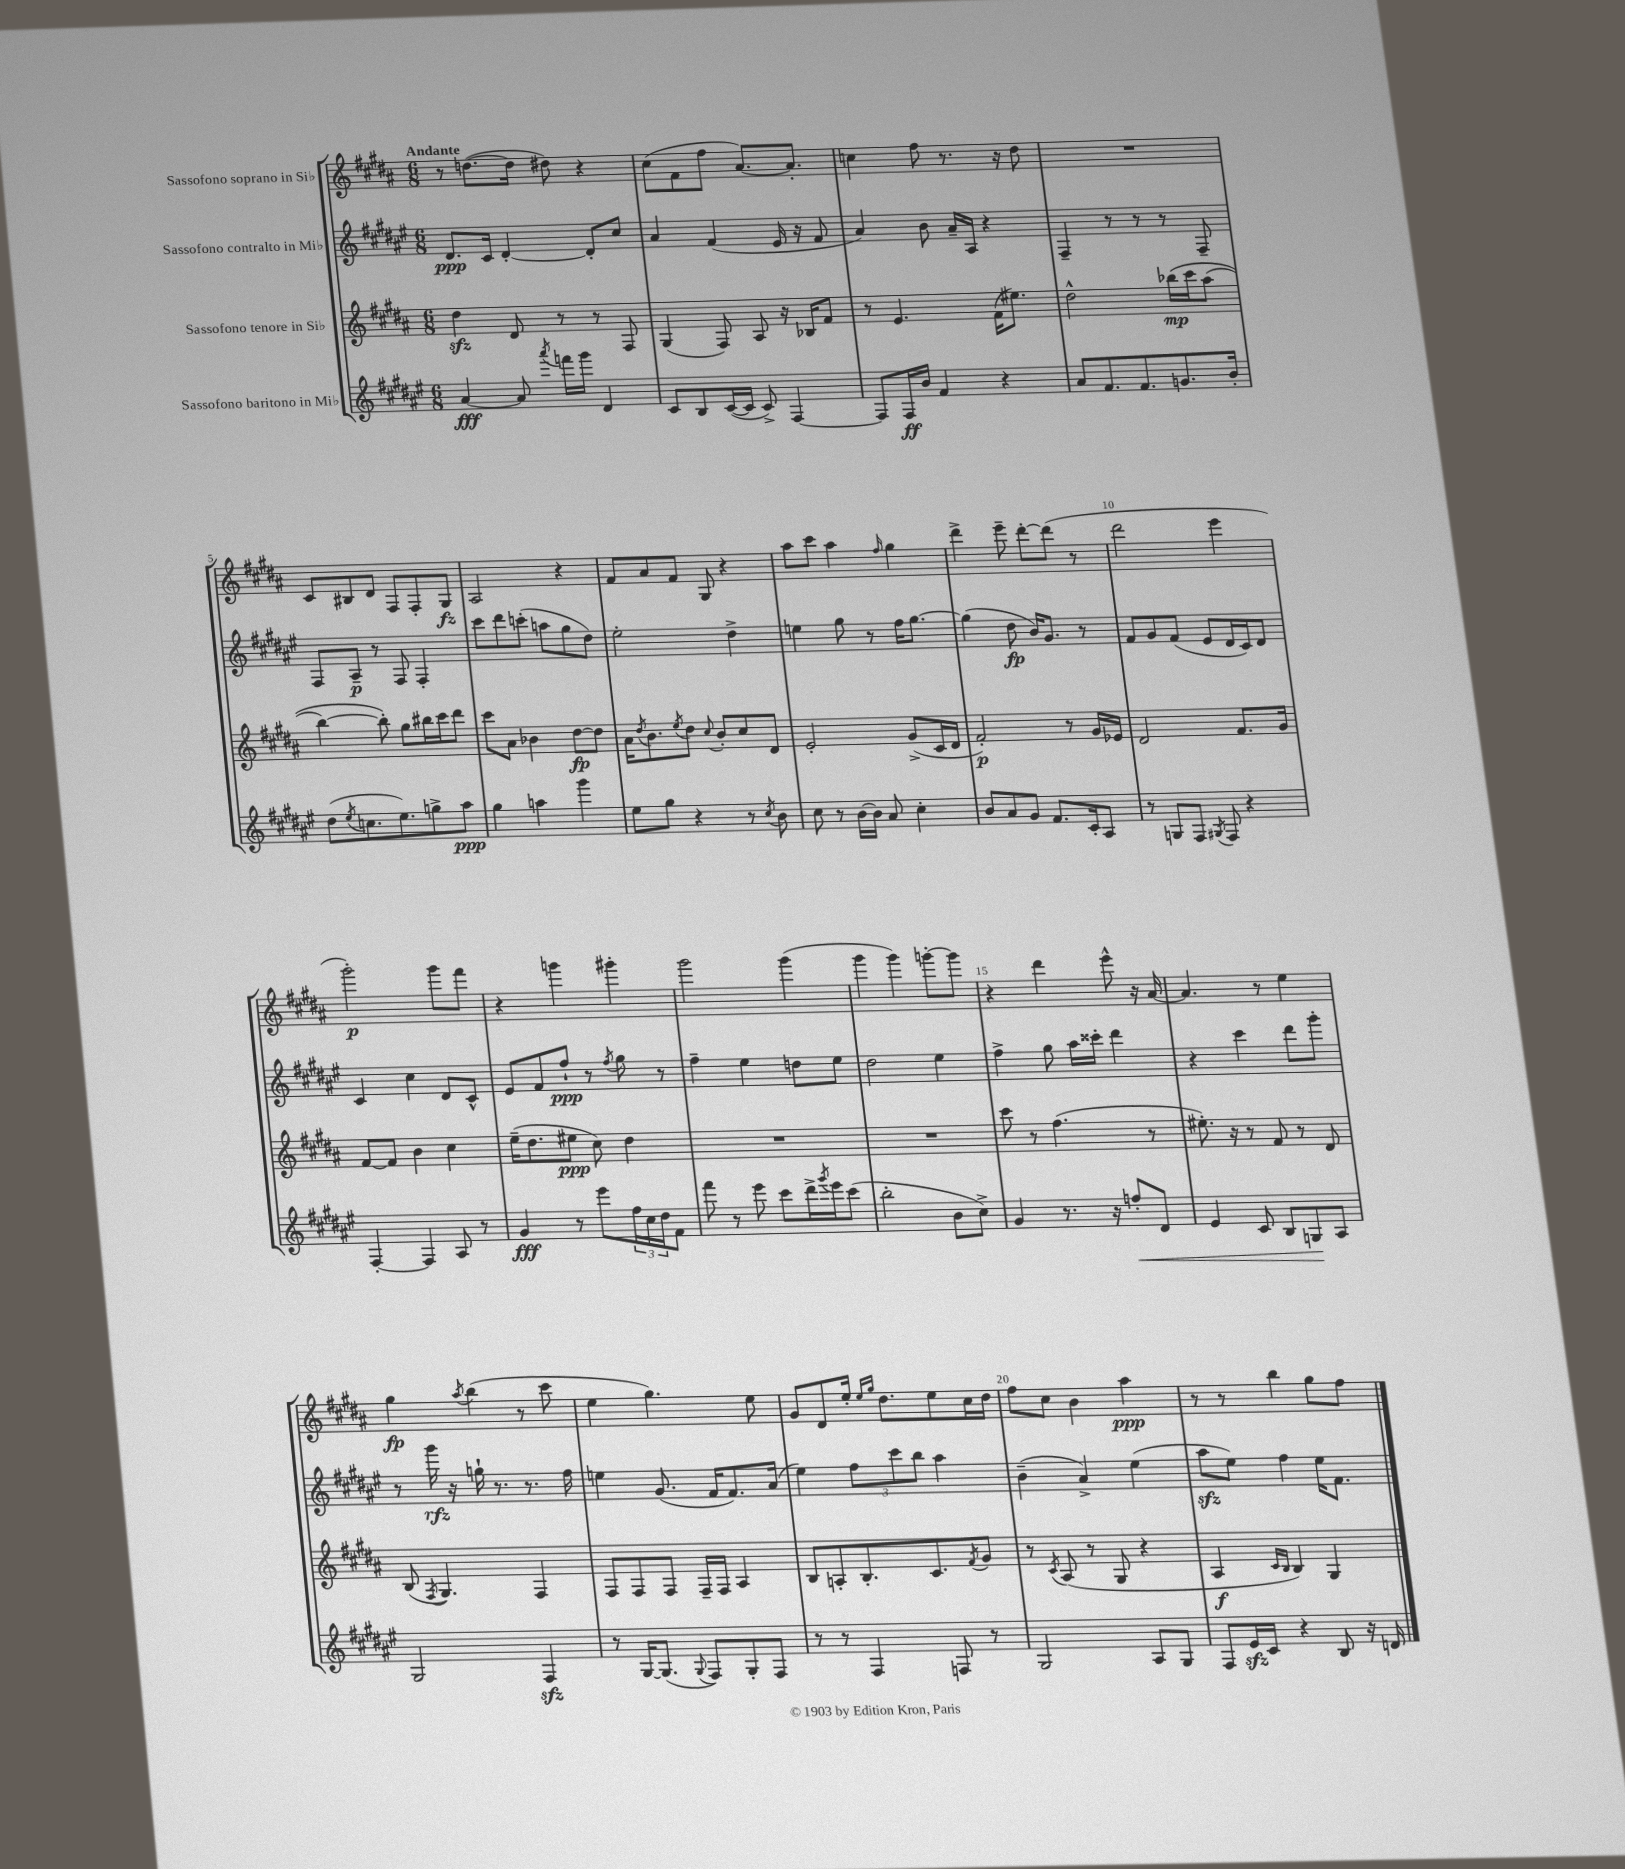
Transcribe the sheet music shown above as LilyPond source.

<<
\new StaffGroup <<
\new Staff = "s0" \with { instrumentName = "Sassofono soprano in Sib" } {
    \clef treble \key b \major \numericTimeSignature \time 6/8 \tempo "Andante"
    r8 d''8.~( d''16 dis''8) r4 |
    cis''8( fis'8 fis''8 ais'8.~) ais'8.-. |
    c''4 fis''8 r8. r16 dis''8 |
    R2. |
    cis'8 bis8 dis'8 fis8 fis8-. gis8\fz |
    ais2 r4 |
    fis'8 ais'8 fis'8 gis8 r4 |
    ais''8 cis'''8 ais''4 \grace { fis''16 } gis''4 |
    dis'''4-> e'''8-- dis'''8~-. dis'''8( r8 |
    dis'''2 e'''4 |
    gis'''2-.\p) gis'''8 fis'''8 |
    r4 g'''4 gis'''4-. |
    gis'''2 gis'''4( |
    gis'''4 gis'''4) g'''8~-. g'''8 |
    r4 dis'''4 e'''8-^ r16 ais'16~ |
    ais'4. r8 e''4 |
    gis''4\fp \acciaccatura { ais''8 } b''4( r8 cis'''8 |
    e''4 gis''4.) e''8 |
    gis'8 dis'8 e''16-. \grace { e''16 gis''16 } dis''8. e''8 cis''16 dis''16 |
    fis''8 cis''8 b'4 ais''4\ppp |
    r8 r8 b''4 gis''8 fis''8 \bar "|." |
}
\new Staff = "s1" \with { instrumentName = "Sassofono contralto in Mib" } {
    \clef treble \key fis \major \numericTimeSignature \time 6/8
    dis'8.\ppp cis'16 dis'4~-. dis'8-. cis''8 |
    ais'4 fis'4( eis'16 r16 fis'8 |
    ais'4) b'8 ais'16-- ais16 r4 |
    fis4-- r8 r8 r8 fis8-- |
    fis8 ais8--\p r8 fis8 fis4-. |
    cis'''8 dis'''8 c'''8-.( a''8 gis''8 dis''8) |
    eis''2-. dis''4-> |
    e''4 gis''8 r8 fis''16 gis''8.~ |
    gis''4( dis''8\fp b'16) gis'8. r8 |
    fis'8 gis'8 fis'8( eis'8 dis'16 cis'16) dis'8 |
    cis'4 cis''4 dis'8 cis'8-^ |
    eis'8 fis'8 fis''8-!\ppp r8 \acciaccatura { fis''8 } gis''8 r8 |
    fis''4-- eis''4 d''8 eis''8 |
    dis''2 eis''4 |
    fis''4-> gis''8 ais''16 cisis'''16-. dis'''4 |
    r4 cis'''4 dis'''8 gis'''8-. |
    r8 gis'''16\rfz r16 g''16-! r8. r8. fis''16 |
    e''4 gis'8.( fis'16 fis'8.) ais'16( |
    eis''4) \tuplet 3/2 { fis''8 cis'''8 b''8 } ais''4 |
    b'4--( ais'4->) eis''4( |
    ais''8\sfz eis''8) fis''4 eis''16 fis'8. \bar "|." |
}
\new Staff = "s2" \with { instrumentName = "Sassofono tenore in Sib" } {
    \clef treble \key b \major \numericTimeSignature \time 6/8
    dis''4\sfz dis'8 r8 r8 fis8 |
    gis4( fis8) ais8 r16 bes16 fis'8 |
    r8 e'4. fis'16( eis''8.) |
    dis''2-^ bes''16\mp\( cis'''16 ais''8( |
    b''4~) b''8-.\) gis''8 bis''16 cis'''16 dis'''8 |
    cis'''8 ais'8 bes'4 dis''8~\fp dis''8 |
    ais'16 \acciaccatura { dis''8 } b'8. \acciaccatura { e''8 } dis''8 \appoggiatura { cis''8 } b'8-. cis''8 dis'8 |
    e'2-. gis'8->( cis'16 dis'16 |
    fis'2-.\p) r8 gis'16 ees'16 |
    dis'2 fis'8. gis'16 |
    fis'8~ fis'8 b'4 cis''4 |
    e''16--( dis''8. eis''8\ppp cis''8) dis''4 |
    R2. |
    R2. |
    cis'''8 r8 fis''4.( r8 |
    eis''8.-.) r16 r8 fis'8 r8 dis'8 |
    b8( \acciaccatura { fis8 } gis4.) fis4 |
    fis8 fis8 fis8 fis16-- fis16 ais4 |
    b8 a8-. b8.-. cis'8. \acciaccatura { fis'8 } gis'8 |
    r8 \acciaccatura { cis'8 } ais8( r8 gis8 r4 |
    ais4\f \grace { cis'16 b16 } b4) gis4 \bar "|." |
}
\new Staff = "s3" \with { instrumentName = "Sassofono baritono in Mib" } {
    \clef treble \key fis \major \numericTimeSignature \time 6/8
    ais'4~\fff ais'8 \acciaccatura { ais'''8 } f'''16 gis'''16 dis'4 |
    cis'8 b8 cis'16~( cis'16 cis'8->) fis4~ |
    fis8 fis16\ff b'16 fis'4 r4 |
    ais'8 fis'8. fis'8. g'8. b'16-. |
    dis''8( \acciaccatura { eis''8 } c''8. eis''8.) g''8-> ais''8\ppp |
    gis''4 a''4 gis'''4 |
    eis''8 gis''8 r4 r8 \acciaccatura { cis''8 } b'8 |
    cis''8 r8 b'16~ b'16 ais'8 cis''4-. |
    b'8 ais'8 gis'8 fis'8. cis'16-. ais8 |
    r8 g8 fis8 \acciaccatura { gis8 } fis8 r4 |
    fis4~-. fis4 ais8 r8 |
    gis'4\fff r8 eis'''8 \tuplet 3/2 { fis''16 cis''16 dis''16 } fis'8 |
    fis'''8 r8 eis'''8 cis'''8 dis'''16-> \acciaccatura { gis'''8 } eis'''16 cis'''8( |
    b''2-. b'8 cis''8->) |
    gis'4 r8. r16 f''8-.\< dis'8 |
    eis'4 cis'8 b8 g8\! ais8 |
    gis2 fis4\sfz |
    r8 gis16~ gis8.( \appoggiatura { gis8 } fis8) gis8-. fis8 |
    r8 r8 fis4 f8 r8 |
    gis2 ais8 gis8 |
    fis8 eis'16\sfz cis'16 r4 b8 r16 d'16 \bar "|." |
}
>>
>>
\layout { \context { \Score \override BarNumber.break-visibility = ##(#f #t #t) barNumberVisibility = #(every-nth-bar-number-visible 5) } }
